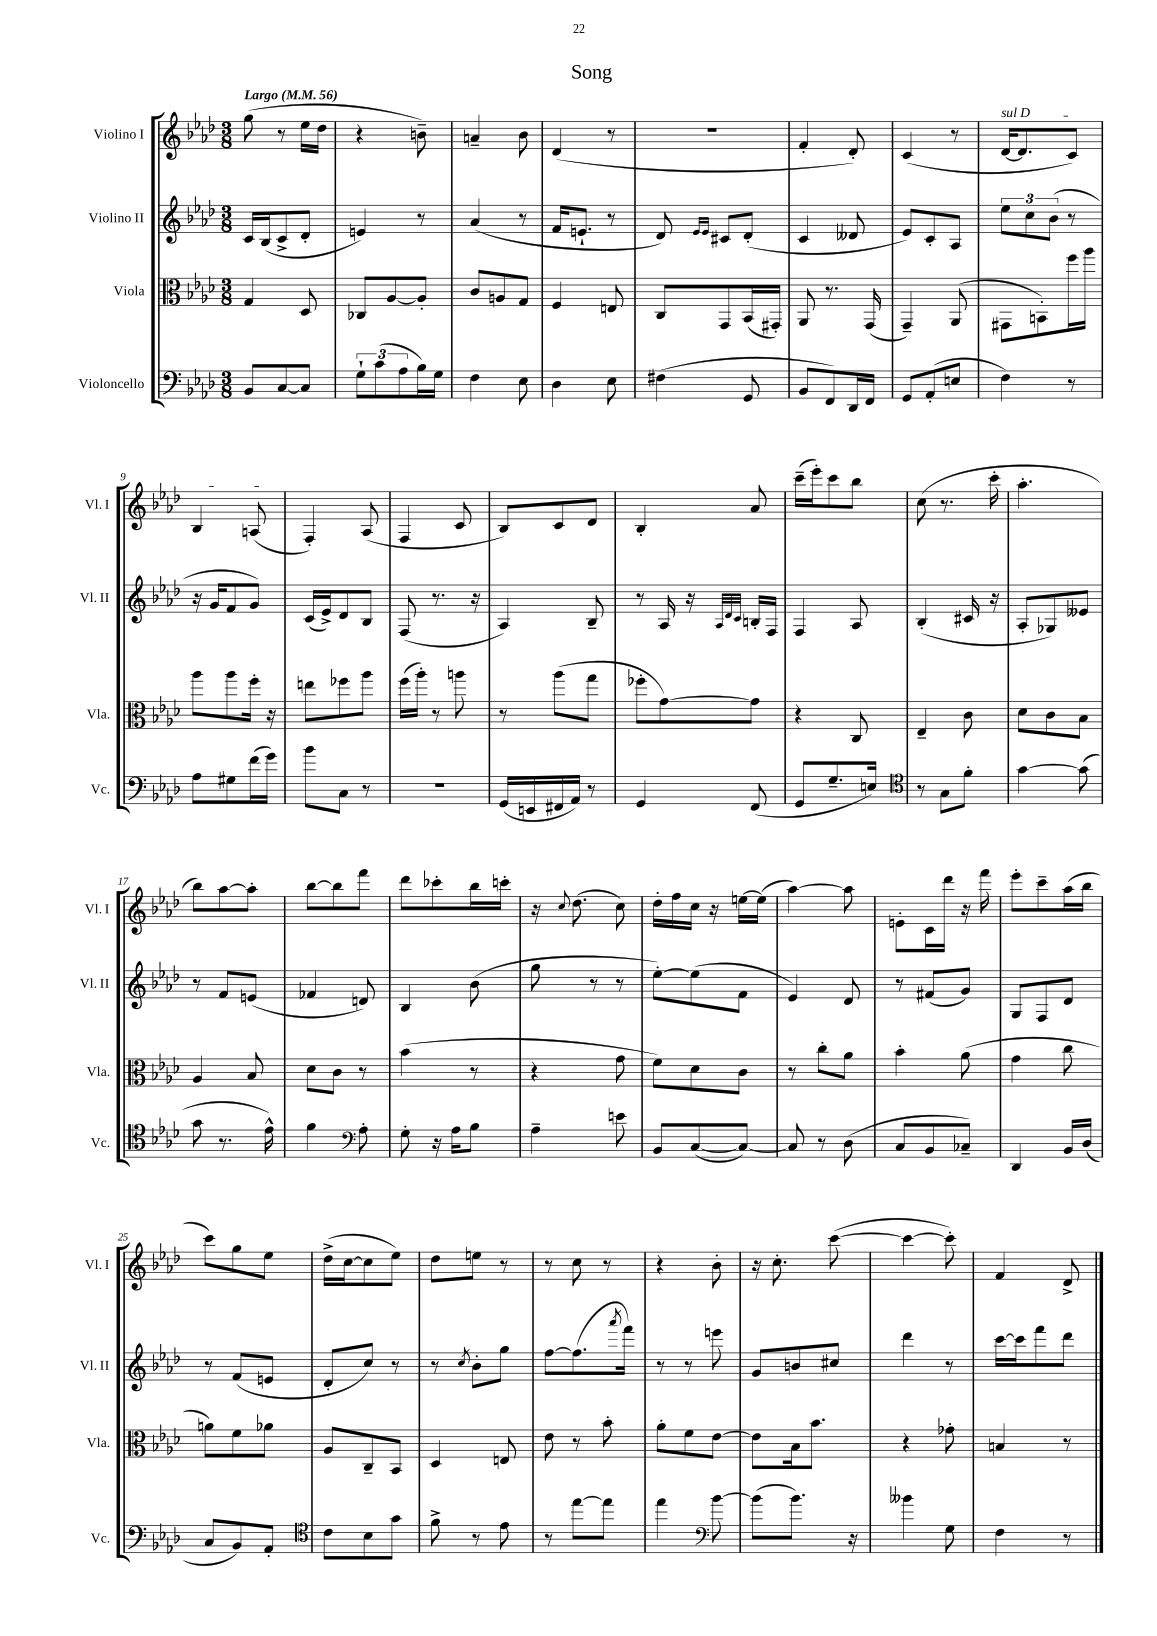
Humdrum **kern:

**kern	**kern	**kern	**kern
*part4	*part3	*part2	*part1
*staff4	*staff3	*staff2	*staff1
*I"Violoncello	*I"Viola	*I"Violino II	*I"Violino I
*I'Vc.	*I'Vla.	*I'Vl. II	*I'Vl. I
*clefF4	*clefC3	*clefG2	*clefG2
*k[b-e-a-d-]	*k[b-e-a-d-]	*k[b-e-a-d-]	*k[b-e-a-d-]
*M3/8	*M3/8	*M3/8	*M3/8
*MM56	*MM56	*MM56	*MM56
=1	=1	=1	=1
!	!	!	!LO:TX:a:B:t=Largo
8BB-/L	4G/	16c/LL	(8gg\
.	.	(16B-/J	.
[8C/	.	8c^/	8r
8C/J]	8D-/	8d-'/J	16ee-\LL
.	.	.	16dd-\JJ
=2	=2	=2	=2
12G`\L	8C-X/L	4en/)	4r
(12c\	.	.	.
.	[8A-/	.	.
12A-\	.	.	.
16B-\L)	8A-'/J]	8r	8bn~\)
16G\JJ	.	.	.
=3	=3	=3	=3
4F\	8c/L	(4a-/	4an~/
.	8An/	.	.
8E-\	8G/J	8r	8b-\
=4	=4	=4	=4
4D-\	4F/	16f/KL	(4d-/
.	.	8.en`/J	.
8E-\	8En/	8r	8r
=5	=5	=5	=5
(4F#X\	8C/L	8d-/)	4.r
.	.	16qqe-/LL	.
.	.	16qqe-/JJ	.
.	8GG/	8c#X/L	.
8GG/	(16BB-/L	(8d-'/J	.
.	16GG#X'/JJ)	.	.
=6	=6	=6	=6
8BB-/L	8AA-/	4c/	4f'/
8FF/)	8.r	.	.
16DD-/L	.	8d--X/	8d-'/)
16FF/JJ	(16GG/	.	.
=7	=7	=7	=7
8GG/L	4GG~/)	8e-/L)	(4c/
(8AA-'/	.	8c'/	.
8En/J	(8AA-/	8A-/J	8r
=8	=8	=8	=8
!	!	!	!LO:TX:a:i:t=sul D
4F\)	8GG#X\L	12ee-\L	[16d-/KL
.	.	.	8.d-/]
.	.	12cc\	.
.	8BBn'\)	.	.
.	.	(12b-\J	.
8r	16ff\L	8r	8c/J)
.	16aa-\JJ	.	.
!!LO:LB:g=z
=9	=9	=9	=9
8A-\L	8aa-\L	16r	4B-/
.	.	16g/KL	.
8G#X\	8aa-\	8f/	.
(16f\L	16ff'\Jk	8g/J)	(8An/
16g\JJ)	16r	.	.
=10	=10	=10	=10
8b-\L	8een\L	(16c/LL	4F'/)
.	.	16e-^/J)	.
8C\J	8ff-X\	8d-/	.
8r	8aa-\J	8B-/J	(8A-/
=11	=11	=11	=11
4.r	(16ff\LL	(8F/	4F/
.	16aa-'\JJ)	.	.
.	8r	8.r	.
.	8aan\	.	8c/
.	.	16r	.
=12	=12	=12	=12
(16GG/LL	8r	4A-/)	8B-/L)
16EEn/	.	.	.
16FF#X/	(8aa-\L	.	8c/
16AA-/JJ)	.	.	.
8r	8gg\J	8B-~/	8d-/J
=13	=13	=13	=13
4GG/	8ff-X'\L	8r	4B-'/
.	[8g\)	16A-/	.
.	.	16r	.
.	.	32qqA-/LLL	.
.	.	32qqd-/	.
.	.	32qqc/JJJ	.
(8FF/	8g\J]	16Bn'/LL	8a-/
.	.	16F/JJ	.
=14	=14	=14	=14
8GG/L	4r	4F/	(16ccc~\LL
.	.	.	16eee-'\J)
8.G~/	.	.	8ccc\
.	8C/	8A-/	8bb-\J
16En/Jk)	.	.	.
=15	=15	=15	=15
*clefC4	*	*	*
8r	4E-~/	(4B-'/	(8cc\
8G\L	.	.	8.r
8f'\J	8c\	16c#X/	.
.	.	16r	16ccc'\
=16	=16	=16	=16
[4g\	8d-\L	8A-'/L	4.aa-'\
.	8c\	8G-X/)	.
(8g\]	8B-\J	8e--X/J	.
!!LO:LB:g=z
=17	=17	=17	=17
8g\	4A-/	8r	8bb-\L)
8.r	.	8f/L	[8aa-\
.	8B-/	(8en/J	8aa-'\J]
16e-^^\)	.	.	.
=18	=18	=18	=18
4f\	8d-\L	4f-X/	[8bb-\L
.	8c\J	.	8bb-\]
*clefF4	*	*	*
8A-'\	8r	8dn/)	8fff\J
=19	=19	=19	=19
8G'\	(4b-\	4B-/	8ddd-\L
16r	.	.	8ccc-X'\
16A-\KL	.	.	.
8B-\J	8r	(8b-\	16bb-\L
.	.	.	16cccn'\JJ
=20	=20	=20	=20
4A-~\	4r	8gg\	16r
.	.	.	8qqcc/
.	.	.	(8.dd-\
.	.	8r	.
8en\	8g\	8r	8cc\)
=21	=21	=21	=21
8BB-/L	8f\L)	[8ee-'\L)	16dd-'\LL
.	.	.	16ff\
([8C/	8d-\	(8ee-\]	16cc\JJ
.	.	.	16r
8C/J_)	8c\J	8f\J	[16een\LL
.	.	.	(16ee\JJ]
=22	=22	=22	=22
8C/]	8r	4e-/)	[4aa-\)
8r	8cc'\L	.	.
(8D-\	8a-\J	8d-/	8aa-\]
=23	=23	=23	=23
8C/L	4b-'\	8r	8en'\L
8BB-/	.	(8f#X/L	16c\L
.	.	.	16ddd-\JJ
8C-X~/J)	(8a-\	8g/J)	16r
.	.	.	16fff\
=24	=24	=24	=24
4DD-/	4g\	8G/L	8eee-'\L
.	.	8F/	8ccc~\
16BB-/LL	8cc\	8d-/J	(16aa-\L
(16D-/JJ	.	.	16bb-\JJ
!!LO:LB:g=z
=25	=25	=25	=25
8C/L	8an\L)	8r	8ccc\L)
8BB-/)	8f\	(8f/L	8gg\
8AA-'/J	8a-X\J	8en/J	8ee-\J
=26	=26	=26	=26
*clefC4	*	*	*
8c\L	8A-/L	8d-'/L	(16dd-^\LL
.	.	.	[16cc\J
8B-\	8C~/	8cc/J)	8cc\]
8g\J	8BB-/J	8r	8ee-\J)
=27	=27	=27	=27
8f^\	4D-/	8r	8dd-\L
.	.	8qcc/	.
8r	.	8b-'\L	8een\J
8e-\	8En/	8gg\J	8r
=28	=28	=28	=28
8r	8e-\	[8ff\L	8r
[8ee-\L	8r	(8.ff\]	8cc\
8ee-\J]	8b-'\	.	8r
.	.	8qaaa-/	.
.	.	16fff\Jk)	.
=29	=29	=29	=29
4ee-\	8a-'\L	8r	4r
.	8f\	8r	.
*clefF4	*	*	*
[8b-\	[8e-\J	8eeen\	8b-'\
=30	=30	=30	=30
(8b-\L]	8e-\L]	8g/L	16r
.	.	.	8.cc'\
8.b-\J)	16B-\k	8bn/	.
.	8.b-\J	.	.
.	.	8cc#X/J	([8ccc\
16r	.	.	.
=31	=31	=31	=31
4b--X\	4r	4ddd-\	4ccc\_
8G\	8g-X'\	8r	8ccc'\])
=32	=32	=32	=32
4F\	4Bn/	[16ccc\LL	4f/
.	.	16ccc\J]	.
.	.	8fff\	.
8r	8r	8ddd-\J	8d-^/
==	==	==	==
*-	*-	*-	*-
